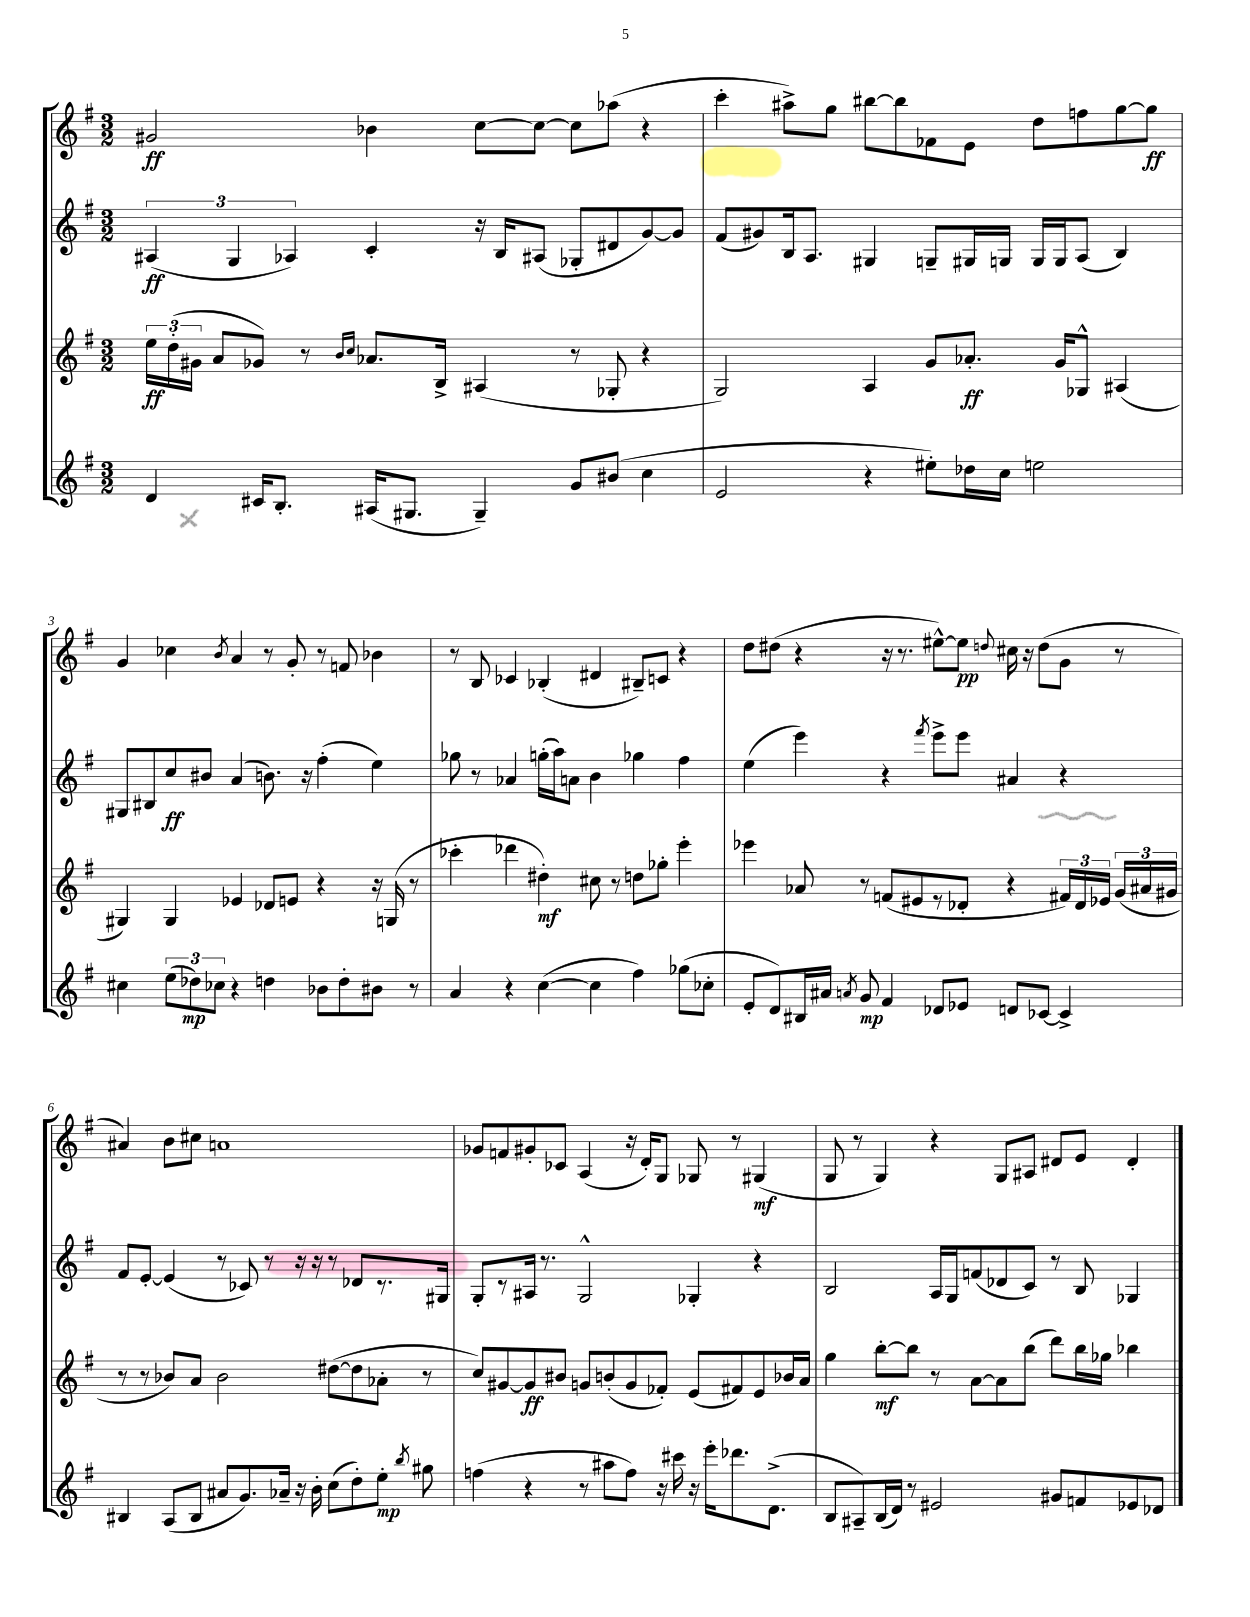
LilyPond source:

<<
\new StaffGroup <<
\new Staff = "s0" {
    \clef treble \key g \major \numericTimeSignature \time 3/2
    \autoBeamOff gis'2\ff bes'4 c''8[~ c''8]~ c''8[ aes''8]( r4 |
    c'''4-. ais''8[->) g''8] bis''8[~ bis''8 fes'8 e'8] d''8[ f''8 g''8~ g''8]\ff |
    g'4 ces''4 \acciaccatura { b'8 } a'4 r8 g'8-. r8 f'8 bes'4 |
    r8 b8 ces'4 bes4-.( dis'4 bis8[--) c'8] r4 |
    d''8[ dis''8]( r4 r16 r8. eis''8[~-^) eis''8]\pp \appoggiatura { d''8 } cis''16 r16 d''8[( g'8] r8 |
    ais'4) b'8[ cis''8] a'1 |
    ges'8[ f'8 gis'8-. ces'8] a4( r16 d'16[-.) g8] ges8 r8 gis4\mf( |
    g8 r8 g4) r4 g8[ ais8] dis'8[ e'8] dis'4-. \bar "|." |
}
\new Staff = "s1" {
    \clef treble \key g \major \numericTimeSignature \time 3/2
    \autoBeamOff \tuplet 3/2 { ais4\ff( g4 aes4) } c'4-. r16 b16[ ais8]( ges8[-. dis'8 g'8~) g'8] |
    fis'8[( gis'8) b16 a8.] gis4 g8[-- gis16 g16] g16[ g16 a8]( b4) |
    gis8[ bis8 c''8\ff bis'8] a'4( b'8.) r16 fis''4-.( e''4) |
    ges''8 r8 aes'4 g''16[-.( a''16) a'8] b'4 ges''4 fis''4 |
    e''4( e'''4) r4 \acciaccatura { fis'''8 } e'''8[-> e'''8] ais'4 r4 |
    fis'8[ e'8]~-. e'4( r8 ces'8) r8 r16 r16 r8 des'8[ r8. gis16] |
    g8[-. r8 ais16] r8. g2-^ ges4-. r4 |
    b2 a16[ g16 f'8( des'8 c'8]) r8 b8 ges4 \bar "|." |
}
\new Staff = "s2" {
    \clef treble \key g \major \numericTimeSignature \time 3/2
    \autoBeamOff \tuplet 3/2 { e''16[\ff d''16-.( gis'16] } a'8[ ges'8]) r8 \grace { b'16[ c''16] } aes'8.[ b16]-> ais4( r8 ges8-. r4 |
    g2) a4 g'8[ aes'8.]-.\ff g'16[ ges8]-^ ais4( |
    gis4) gis4 ees'4 des'8[ e'8] r4 r16 g16( r8 |
    ces'''4-. des'''4 dis''4-.\mf) cis''8 r8 d''8[ ges''8]-. e'''4-. |
    ees'''4 aes'8 r8 f'8[( eis'8 r8 des'8]-. r4 \tuplet 3/2 { fis'16[) des'16 ees'16] } \tuplet 3/2 { g'16[( ais'16 gis'16] } |
    r8 r8 bes'8[) a'8] bes'2 dis''8[~( dis''8 aes'8]-. r8 |
    c''8[) gis'8~ gis'8\ff bis'8] g'8[ b'8-.( g'8 fes'8]-.) e'8[( fis'8) e'8 bes'16 a'16] |
    g''4 b''8[~-.\mf b''8] r8 a'8[~ a'8 b''8]( d'''8[) b''16 ges''16] bes''4 \bar "|." |
}
\new Staff = "s3" {
    \clef treble \key g \major \numericTimeSignature \time 3/2
    \autoBeamOff d'4 cis'16[ b8.]-. ais16[( gis8.] gis4--) g'8[ bis'8]( c''4 |
    e'2 r4 eis''8[-.) des''16 c''16] e''2 |
    cis''4 \tuplet 3/2 { e''8[( des''8\mp) ces''8] } r4 d''4 bes'8[ d''8-. bis'8] r8 |
    a'4 r4 c''4~( c''4 fis''4) ges''8[( ces''8]-. |
    e'8[-. d'8) bis16 ais'16] \acciaccatura { a'8 } g'8\mp fis'4 des'8[ ees'8] d'8[ ces'8]~ ces'4-> |
    bis4 a8[( bis8] ais'8[ g'8.) aes'16]-- r16 b'16-. c''8[( d''8-.) e''8]-.\mp \acciaccatura { b''8 } gis''8 |
    f''4( r4 r8 ais''8[ f''8]) r16 cis'''16 r16 e'''16[-. des'''8. d'8.]->( |
    b8[ ais8--) b16( d'16]) r8 eis'2 gis'8[ f'8 ees'8 des'8] \bar "|." |
}
>>
>>
